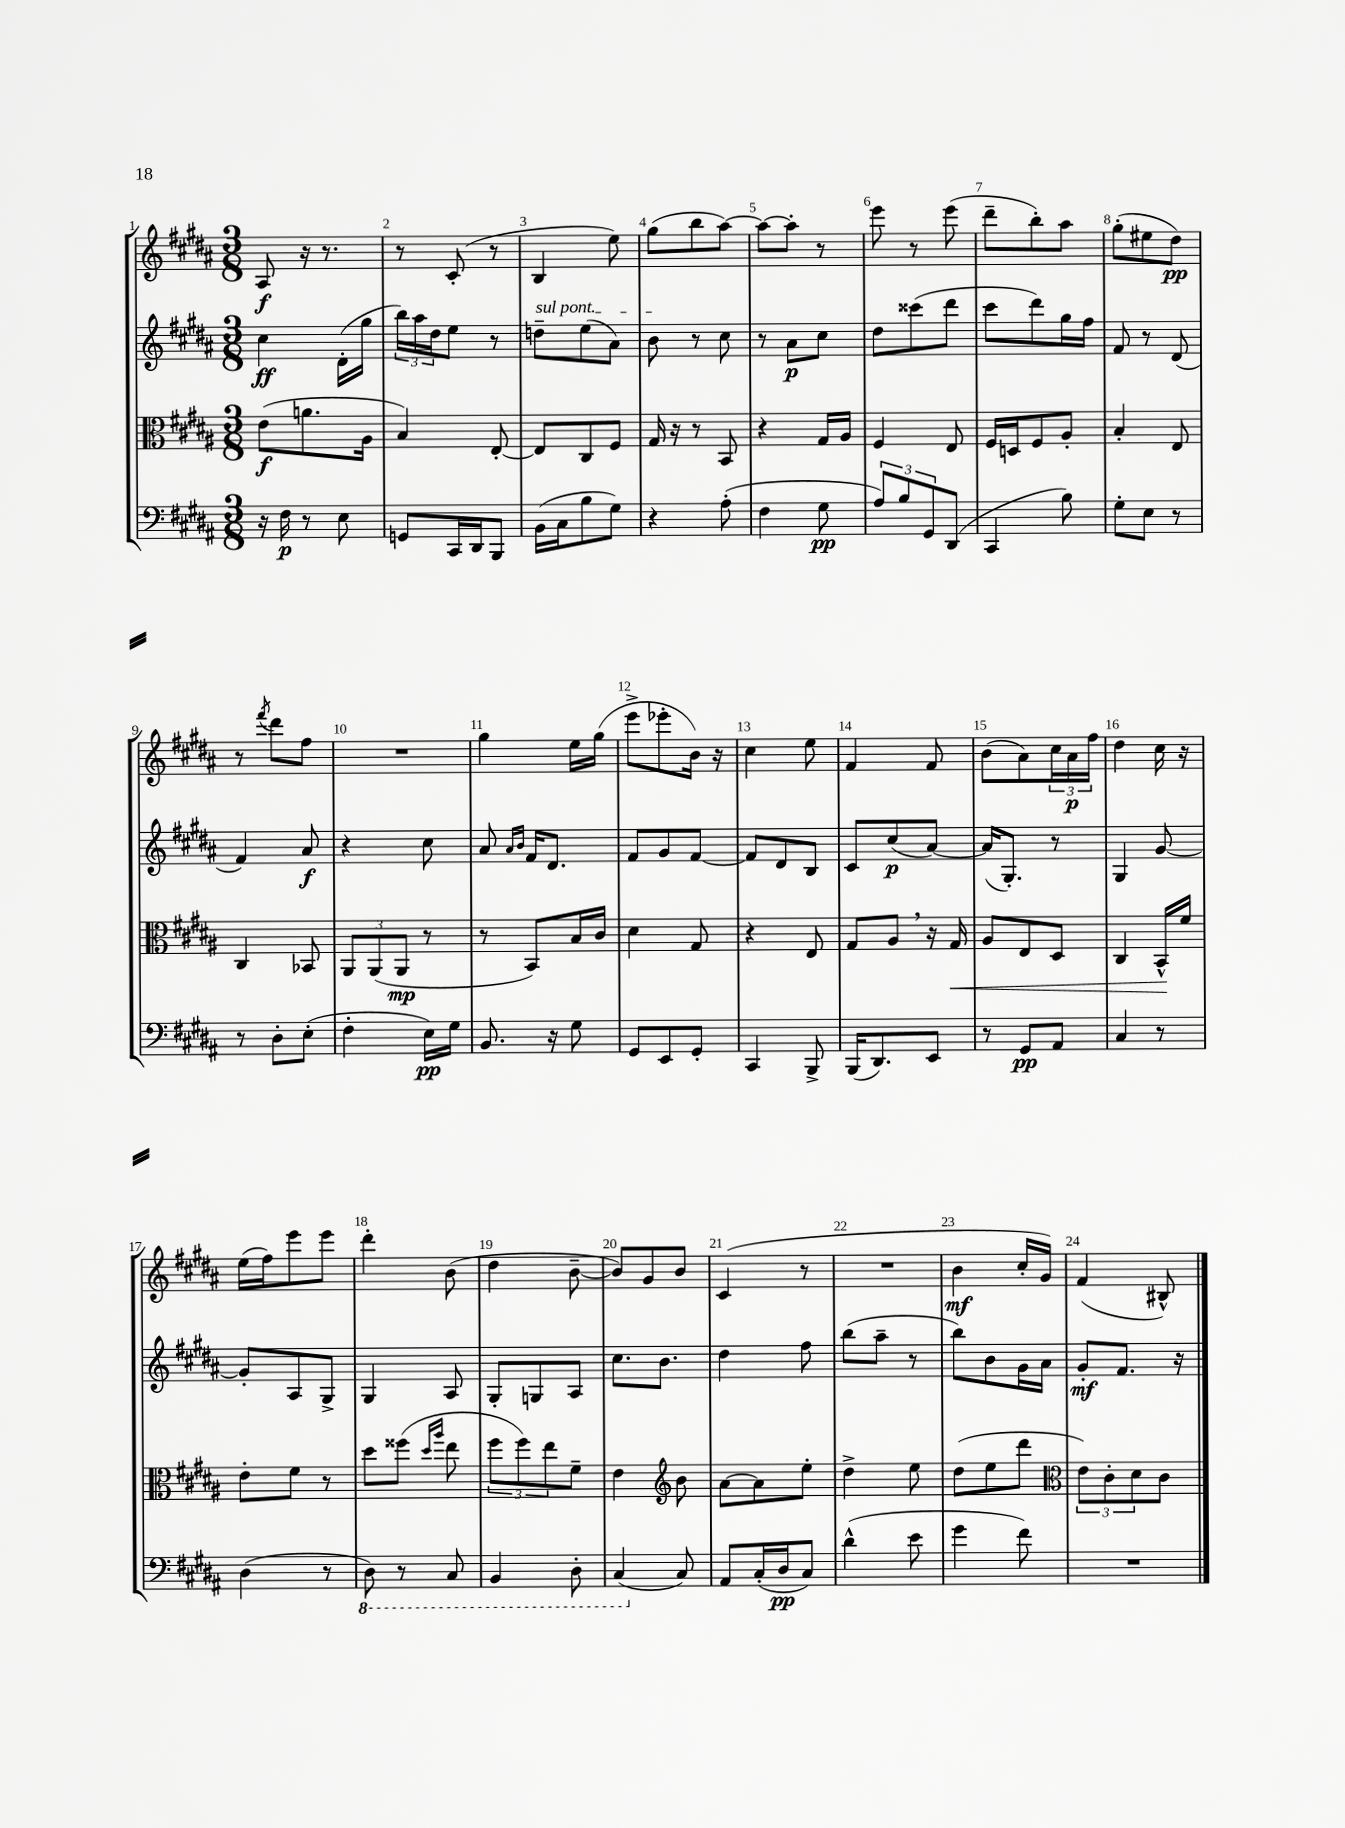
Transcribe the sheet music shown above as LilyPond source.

<<
\new StaffGroup <<
\new Staff = "s0" {
    \clef treble \key b \major \numericTimeSignature \time 3/8
    ais8\f r16 r8. |
    r8 cis'8-.( r8 |
    b4 e''8) |
    gis''8( b''8 ais''8~) |
    ais''8~ ais''8-. r8 |
    e'''8 r8 e'''8( |
    dis'''8-- b''8-.) ais''8 |
    gis''8-.( eis''8 dis''8\pp) |
    r8 \acciaccatura { fis'''8 } dis'''8 fis''8 |
    R4. |
    gis''4 e''16 gis''16( |
    e'''8-> ees'''8-. b'16) r16 |
    cis''4 e''8 |
    fis'4 fis'8 |
    b'8( ais'8) \tuplet 3/2 { cis''16 ais'16\p fis''16 } |
    dis''4 cis''16 r16 |
    e''16( fis''16) e'''8 e'''8 |
    dis'''4-. b'8( |
    dis''4 b'8~-- |
    b'8) gis'8 b'8 |
    cis'4( r8 |
    R4. |
    b'4\mf cis''16-. gis'16) |
    fis'4( bis8-^) \bar "|." |
}
\new Staff = "s1" {
    \clef treble \key b \major \numericTimeSignature \time 3/8
    cis''4\ff dis'16-.( gis''16 |
    \tuplet 3/2 { b''16) ais''16 dis''16 } e''8 r8 |
    \once \override TextSpanner.bound-details.left.text = \markup { \italic "sul pont." } d''8--\startTextSpan e''8( ais'8) |
    b'8\stopTextSpan r8 cis''8 |
    r8 ais'8\p cis''8 |
    dis''8 cisis'''8( dis'''8 |
    cis'''8 dis'''8) gis''16 fis''16 |
    fis'8 r8 dis'8( |
    fis'4) ais'8\f |
    r4 cis''8 |
    ais'8 \grace { ais'16 b'16 } fis'16 dis'8. |
    fis'8 gis'8 fis'8~ |
    fis'8 dis'8 b8 |
    cis'8 cis''8\p( ais'8~) |
    ais'16( gis8.-.) r8 |
    gis4 gis'8~ |
    gis'8-. ais8 gis8-> |
    gis4 ais8 |
    gis8-. g8 ais8 |
    cis''8. b'8. |
    dis''4 fis''8 |
    b''8( ais''8-- r8 |
    b''8) b'8 gis'16 ais'16 |
    gis'8-.\mf fis'8. r16 \bar "|." |
}
\new Staff = "s2" {
    \clef alto \key b \major \numericTimeSignature \time 3/8
    e'8\f( a'8. ais16 |
    b4) e8~-. |
    e8 cis8 fis8 |
    gis16 r16 r8 b,8 |
    r4 gis16 ais16 |
    fis4 e8 |
    fis16 d16 fis8 ais8-. |
    b4-. e8 |
    cis4 bes,8 |
    \tuplet 3/2 { ais,8 ais,8( ais,8\mp } r8 |
    r8 b,8) b16 cis'16 |
    dis'4 gis8 |
    r4 e8 |
    gis8 ais8 \breathe r16 gis16\< |
    ais8 e8 dis8 |
    cis4 b,16-^\! fis'16 |
    e'8-. fis'8 r8 |
    dis''8 fisis''8( \grace { dis''16 ais''16 } e''8 |
    \tuplet 3/2 { fis''8 fis''8) e''8 } fis'8-- |
    e'4 \clef treble b'8 |
    ais'8~ ais'8 e''8-. |
    dis''4-> e''8 |
    dis''8( e''8 dis'''8 |
    \clef alto \tuplet 3/2 { e'8) cis'8-. dis'8 } cis'8 \bar "|." |
}
\new Staff = "s3" {
    \clef bass \key b \major \numericTimeSignature \time 3/8
    r16 fis16\p r8 e8 |
    g,8 cis,16 dis,16 b,,8 |
    b,16( cis16 b8 gis8) |
    r4 ais8-.( |
    fis4 gis8\pp |
    \tuplet 3/2 { ais8) b8 gis,8 } dis,8( |
    cis,4 b8) |
    gis8-. e8 r8 |
    r8 dis8-. e8-.( |
    fis4-. e16\pp) gis16 |
    b,8. r16 gis8 |
    gis,8 e,8 gis,8-. |
    cis,4 b,,8-> |
    b,,16( dis,8.) e,8 |
    r8 gis,8\pp ais,8 |
    cis4 r8 |
    dis4( r8 |
    \ottava #-1 dis,8) r8 cis,8 |
    b,,4 dis,8-. |
    cis,4( \ottava #0 cis8) |
    ais,8 cis16-.( dis16\pp cis8) |
    dis'4-^( e'8 |
    gis'4 fis'8) |
    R4. \bar "|." |
}
>>
>>
\layout { \context { \Score \override BarNumber.break-visibility = ##(#f #t #t) barNumberVisibility = #all-bar-numbers-visible } }
